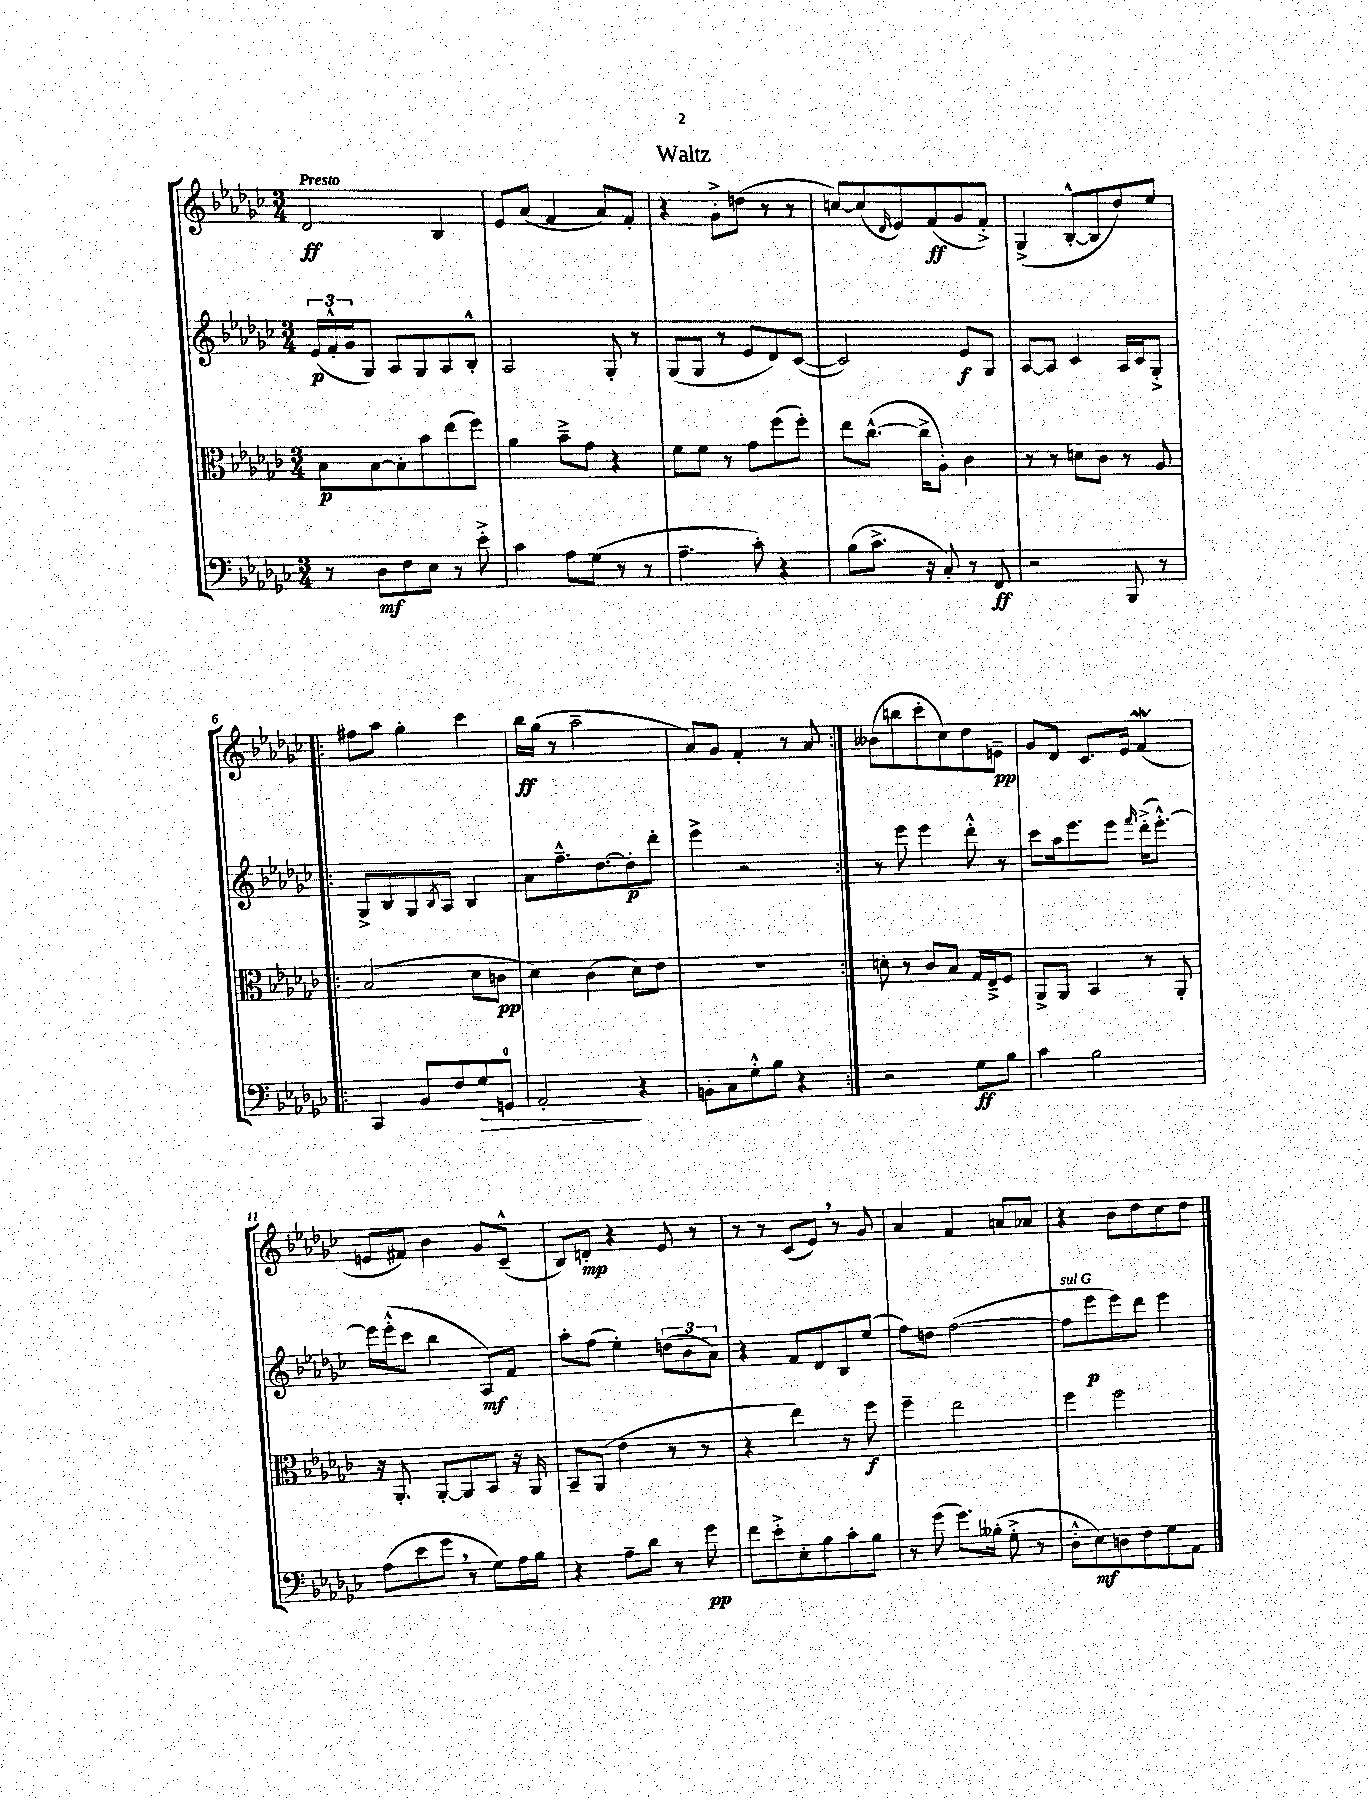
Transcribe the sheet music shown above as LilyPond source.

\header { title = "Waltz" }
<<
\new StaffGroup <<
\new Staff = "s0" {
    \clef treble \key ges \major \numericTimeSignature \time 3/4 \tempo "Presto"
    des'2\ff bes4 |
    ees'8 aes'8( f'4 aes'8) f'8-. |
    r4 ges'8-.-> d''8( r8 r8 |
    c''8~) c''8( \grace { des'16 } ees'8) f'8\ff( ges'8 f'8-.->) |
    ges4->( bes8~-.-^ bes8 des''8) ees''8 |
    \repeat volta 2 { fis''8 aes''8 ges''4-. ces'''4 |
    bes''16\ff ges''16( r8 aes''2-- |
    aes'8) ges'8 f'4-. r8 aes'8 | }
    beses'8( b''8 ces'''8-. ces''8) des''8 e'8--\pp |
    ges'8 des'8 ces'8. ees'16 f'4\mordent( |
    e'8 fis'8) bes'4 ges'8 ces'8---^( |
    bes8) d'8-.\mp r4 ees'8 r8 |
    r8 r8 ces'8( ees'8) \breathe r8 ges'8 |
    aes'4 f'4 a'8 aes'8 |
    r4 bes'8 des''8 ces''8 des''8 \bar "|." |
}
\new Staff = "s1" {
    \clef treble \key ges \major \numericTimeSignature \time 3/4
    \tuplet 3/2 { ees'16\p( f'16-.-^ ges'16 } ges8) aes8 ges8 aes8 bes8-.-^ |
    aes2 ges8-. r8 |
    ges8( ges8 r8 ees'8 des'8) ces'8~( |
    ces'2) ees'8\f ges8 |
    aes8~ aes8 ces'4 aes16 ces'16 ges8-.-> |
    \repeat volta 2 { ges8-> bes8 ges8 \acciaccatura { bes8 } aes8 bes4 |
    aes'8 f''8.---^ des''8.~ des''8-.\p des'''8-. |
    ees'''4-> r2 | }
    r8 ees'''8 ees'''4 des'''8-.-^ r8 |
    ces'''8 aes''16 ees'''8. ees'''8 \grace { f'''16 } des'''16-.->( ees'''8.~-.-^) |
    ees'''16 ees'''16-.-^( ces'''8 bes''4 aes8\mf) f'8 |
    aes''8-. f''8( ees''4-.) \tuplet 3/2 { d''8( bes'8 aes'8) } |
    r4 f'8 des'8 bes8 ees''8( |
    f''8) d''8 f''2~( |
    f''8^\markup { \italic "sul G" } ees'''8\p ees'''8) des'''8 ees'''4 \bar "|." |
}
\new Staff = "s2" {
    \clef alto \key ges \major \numericTimeSignature \time 3/4
    bes8\p bes8~ bes8-. bes'8 ees''8( f''8) |
    aes'4 bes'8---> ges'8 r4 |
    f'8 f'8 r8 ges'8 f''8( f''8-.) |
    ees''8 ces''8.~-^( ces''16-> aes8-.) ces'4 |
    r8 r8 d'8 ces'8 r8 aes8 |
    \repeat volta 2 { bes2( des'8 c'8\pp |
    des'4) ces'4( des'8) ees'8 |
    R2. | }
    d'8-. r8 ces'8 bes8 ges16 ees16---> f8 |
    aes,8-> aes,8 bes,4 r8 aes,8-. |
    r16 aes,8.-. aes,8~-. aes,8 bes,8 r16 aes,16 |
    bes,8-- aes,8( ees'4 r8 r8 |
    r4 ees''4) r8 f''8\f |
    f''4-- ees''2 |
    f''4 f''2 \bar "|." |
}
\new Staff = "s3" {
    \clef bass \key ges \major \numericTimeSignature \time 3/4
    r8 des8\mf f8 ees8 r8 ees'8-.-> |
    ces'4 aes8 ges8( r8 r8 |
    aes4.-- ces'8-.) r4 |
    bes8( ces'8.-> r16 ces8-.) r8 f,8\ff |
    r2 bes,,8 r8 |
    \repeat volta 2 { ces,4 bes,8 f8 ges8\> g,8-0 |
    aes,2-.\! r4 |
    b,8-. ces8 ges8-.-^ bes8 r4 | }
    r2 ges8\ff bes8 |
    ces'4 bes2 |
    aes8( ees'8 ges'8 \breathe r8 ges8) aes16 bes16 |
    r4 aes8-- des'8 r8 ges'8\pp |
    f'8 ees'8-.-> ees8-. bes8 ces'8-. bes8 |
    r8 ges'8( ges'8.) beses16-.( ges8-.-> r8 |
    des8-.-^ ees8\mf) d8 f8 ges8 aes,8 \bar "|." |
}
>>
>>
